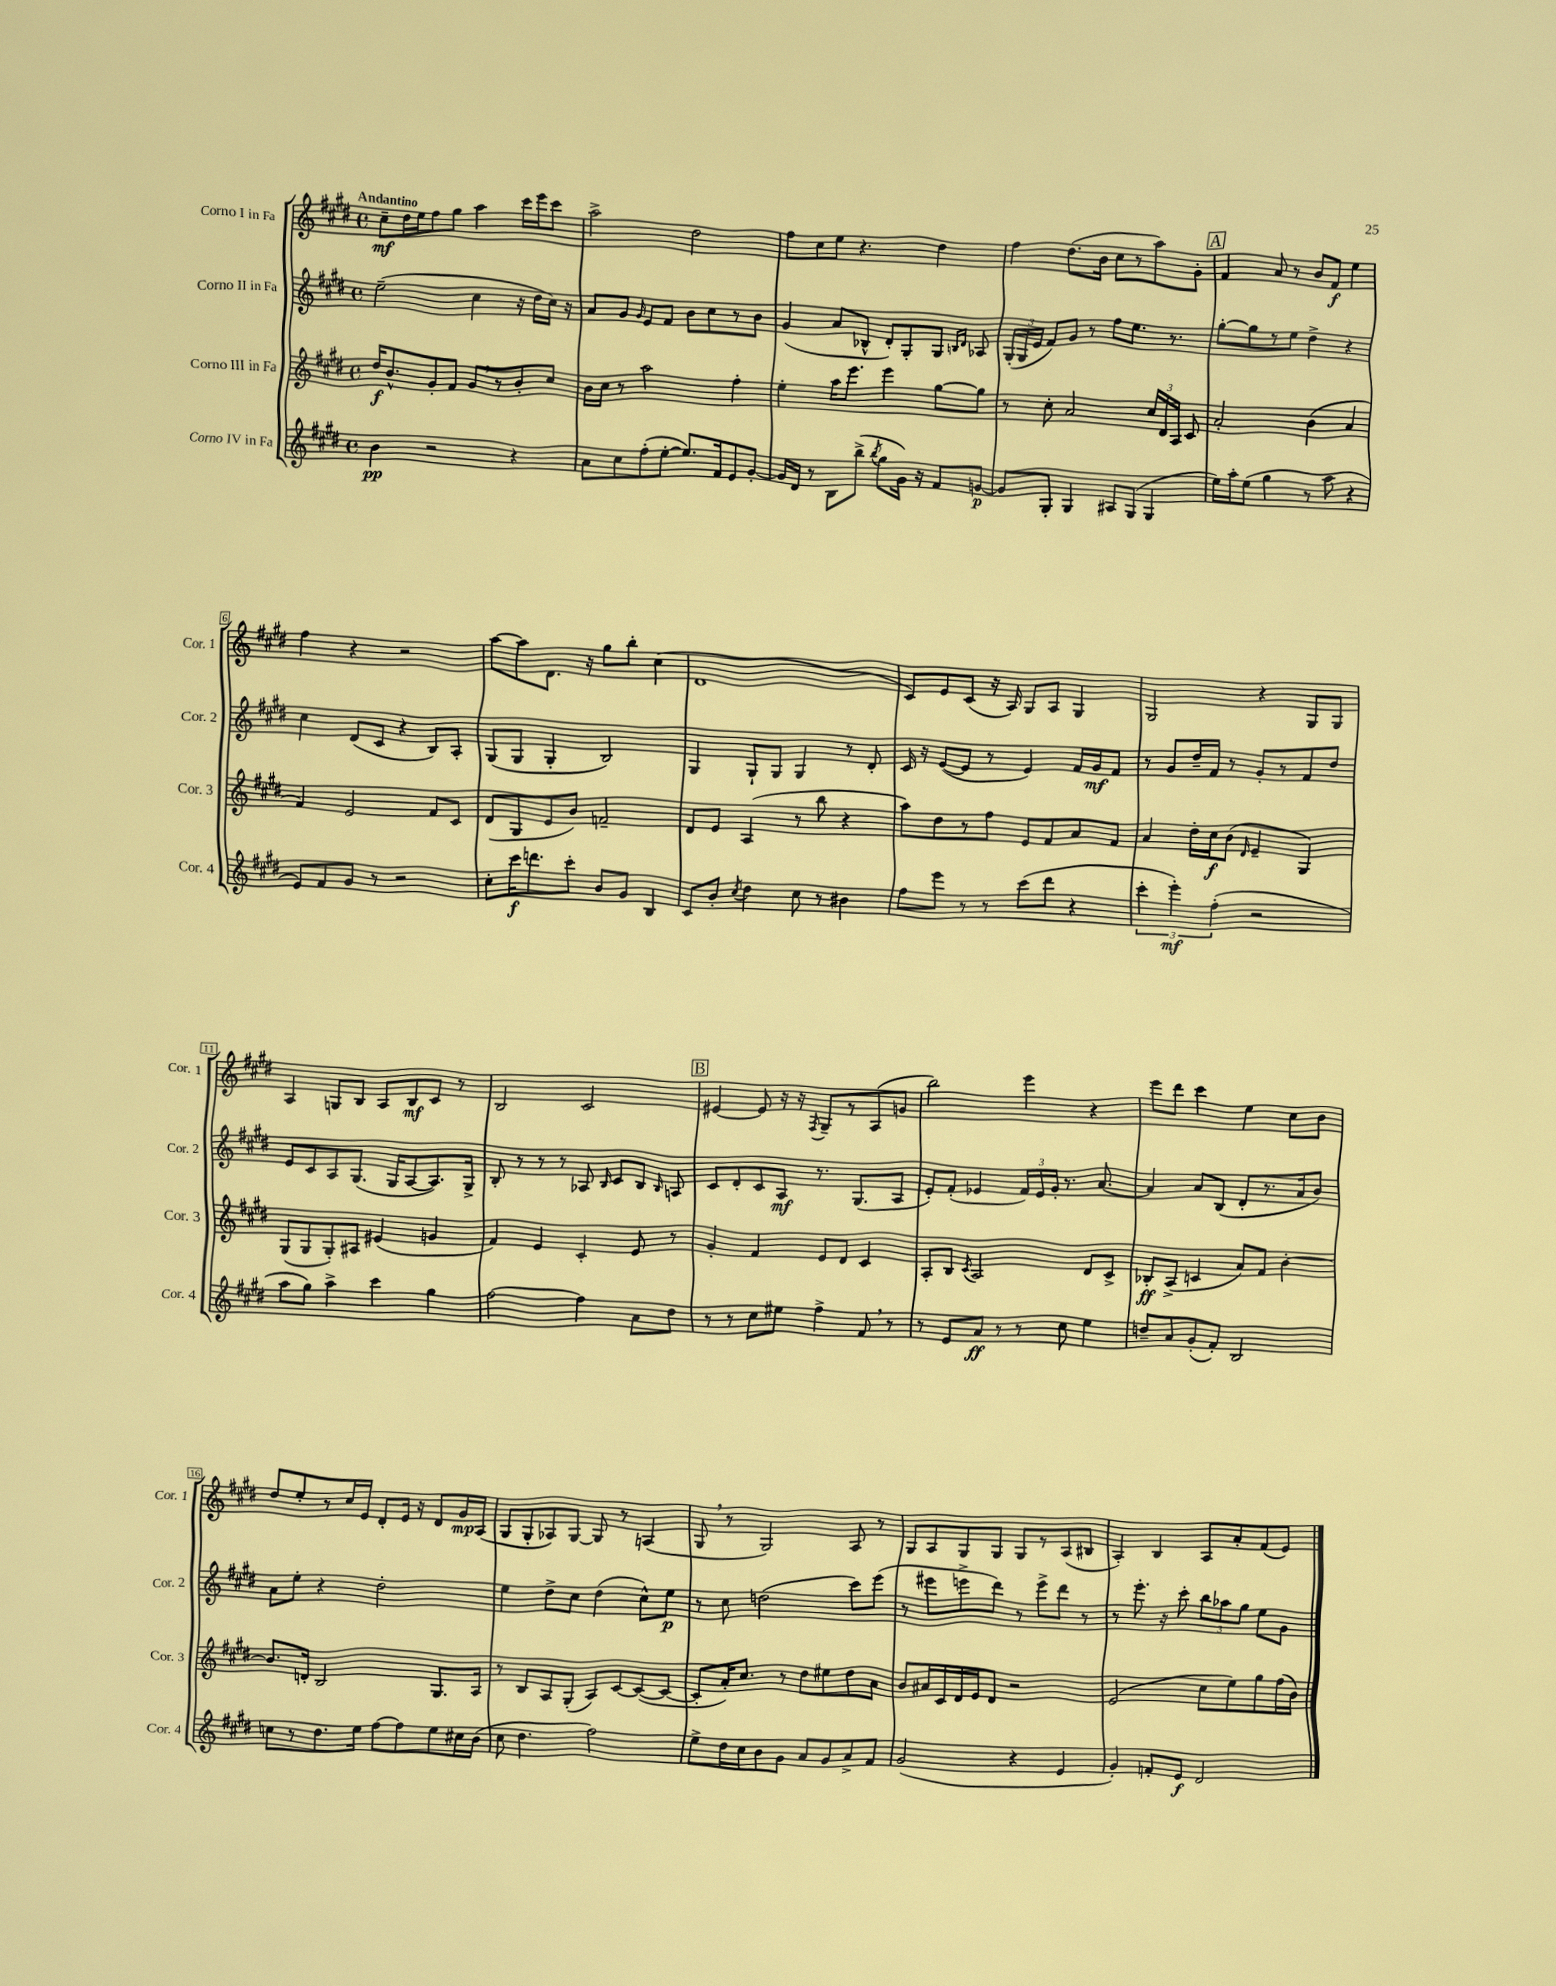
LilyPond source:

<<
\new StaffGroup <<
\new Staff = "s0" \with { instrumentName = "Corno I in Fa" shortInstrumentName = "Cor. 1" } {
    \clef treble \key e \major \defaultTimeSignature \time 4/4 \tempo "Andantino"
    \autoBeamOff cis''8[--\mf dis''16 e''16 fis''8 gis''8] a''4 cis'''16[ e'''16 cis'''8] |
    a''2-> dis''2 |
    fis''8[ cis''8 e''8] r4. dis''4 |
    fis''4 dis''8.[( b'16] cis''8[ r8 a''8) gis'8]-. |
    \mark \markup { \box "A" } fis'4 a'8 r8 b'8[ fis'8]\f e''4 |
    fis''4 r4 r2 |
    a''8[~ a''8 dis'8.] r16 gis''8[ b''8]-. cis''4( |
    dis'1 |
    cis'8[) e'8 cis'8]( r16 a16) gis8[ a8] gis4 |
    gis2 r4 gis8[ gis8] |
    a4 g8[ b8] a8[ b8\mf cis'8] r8 |
    b2 cis'2 |
    \mark \markup { \box "B" } eis'4~ eis'8 r16 r16 \acciaccatura { fis8 } gis8[-- r8 a8( g'8] |
    b''2) e'''4 r4 |
    e'''8[ dis'''8] cis'''4 e''4 cis''8[ b'8] |
    dis''8[ e''8-. r8 cis''16 e'16] dis'8[-. e'16] r16 dis'8[ gis'16\mp a16]( |
    gis8[ gis8-. aes8) gis8]~ gis8 r8 a4( |
    gis8 \breathe r8 gis2) a8 r8 |
    gis8[ a8 gis8 gis8] gis8[ r8 a8( bis8] |
    a4-.) b4 a8[ a'8-. fis'8( e'8]) \bar "|." |
}
\new Staff = "s1" \with { instrumentName = "Corno II in Fa" shortInstrumentName = "Cor. 2" } {
    \clef treble \key e \major \defaultTimeSignature \time 4/4
    \autoBeamOff e''2--( cis''4 r16 dis''16[ cis''16]) r16 |
    a'8[ gis'8] \grace { gis'16 } e'8[ fis'8] b'8[ cis''8 r8 b'8] |
    gis'4( a'8[ bes8]-^ dis'8[-.) gis8-. gis8] \grace { b16[ dis'16] } aes8 |
    \tuplet 3/2 { gis16[-.( gis16 e'16] } fis'8[) gis'8] r8 fis''8[ e''8.] r8. |
    \mark \markup { \box "A" } gis''8[~-. gis''8 r8 e''8] dis''4-> r4 |
    cis''4 dis'8[( cis'8] r4 b8[) a8]-. |
    gis8[( gis8] gis4-. b2) |
    gis4 gis8[-! gis8] gis4 r8 dis'8-. |
    cis'16 r16 e'8[~( e'8] r8 e'4) fis'16[ gis'16\mf fis'8] |
    r8 gis'8[ dis''16-- fis'16] r8 gis'8[-. r8 fis'8 dis''8] |
    e'8[ cis'8 a8 gis8.]( gis16[ a8~ a8.) gis16]-> |
    b8-. r8 r8 r8 aes8 \grace { b16 } cis'8[ b8] \grace { b16 } a8 |
    \mark \markup { \box "B" } cis'8[ dis'8-. cis'8 a8]\mf r8. gis8.[( a8] |
    e'8[-.) fis'8]-.( ees'4 \tuplet 3/2 { fis'16[) ees'16 gis'16]-. } r8. a'8.~ |
    a'4 a'8[ b8]( dis'8[-. r8. a'16 b'8]) |
    a'8[ e''8]-. r4 dis''2-. |
    e''4 dis''8[-> cis''8] dis''4( cis''8[-^) e''8]\p |
    r8 cis''8 d''2( cis'''8[) e'''8]( |
    r8 eis'''8[ e'''8-> dis'''8]) r8 e'''8[-> dis'''8] r8 |
    r8 e'''8.-. r16 cis'''8-. \tuplet 3/2 { b''8[ aes''8 gis''8] } e''8[ gis'8] \bar "|." |
}
\new Staff = "s2" \with { instrumentName = "Corno III in Fa" shortInstrumentName = "Cor. 3" } {
    \clef treble \key e \major \defaultTimeSignature \time 4/4
    \autoBeamOff dis''16[\f b'8.-^ gis'8-. fis'8] gis'8[ \breathe r8 b'8-. cis''8] |
    b'16[ cis''16] r8 a''2 fis''4-. |
    e''4-. a''16[ e'''8.] e'''4 gis''8[~ gis''8] |
    r8 cis''8-. a'2 \tuplet 3/2 { cis''16[ dis'16 a16] } cis'8 |
    \mark \markup { \box "A" } a'2-. b'4( a'4 |
    fis'4) e'2 fis'8[ cis'8] |
    dis'8[( gis8 e'8 b'8]) f'2-- |
    dis'8[ e'8] a4( r8 b''8 r4 |
    a''8[) dis''8 r8 fis''8] e'8[ fis'8 a'8 fis'8] |
    a'4 dis''16[-. cis''16\f b'8]( \grace { dis'16 } e'4-- gis4) |
    gis8[( gis8 gis8-.) ais8] eis'4( g'4 |
    fis'4) e'4 cis'4-. e'8 r8 |
    \mark \markup { \box "B" } gis'4-. fis'4 e'8[ dis'8] cis'4 |
    a8[-. b8] \acciaccatura { cis'8 } a2 dis'8[ cis'8]-> |
    bes8[-.\ff a8]->( c'4 a'8[) fis'8] b'4~-. |
    b'8.[ d'16]-. b2 gis8.[ a16] |
    r8 b8[ a8 gis8]-.( a8[) cis'8~ cis'8~( cis'8]~ |
    cis'8[-. a'16-.) cis''8.] r8 dis''8[ eis''8 dis''8 a'8] |
    b'8[ ais'16 cis'16 dis'16 e'16 dis'8] r2 |
    e'2( cis''8[ e''8) gis''8 fis''16( b'16]) \bar "|." |
}
\new Staff = "s3" \with { instrumentName = "Corno IV in Fa" shortInstrumentName = "Cor. 4" } {
    \clef treble \key e \major \defaultTimeSignature \time 4/4
    \autoBeamOff b'4\pp r2 r4 |
    a'8[ cis''8 fis''8-.( e''8]~-. e''8.[) fis'16 e'8 gis'8]~-. |
    gis'16[ dis'16] r8 b8[ b''8]->( \acciaccatura { b''8 } gis''8[ gis'16]) r16 fis'8[ g'8]~\p |
    g'8[ gis8]-. gis4 ais8[ gis8]( gis4 |
    \mark \markup { \box "A" } e''16[) a''16-. e''8]( gis''4 r8 a''8 r4 |
    e'8[) fis'8 gis'8] r8 r2 |
    cis''8[-. cis'''16\f d'''8. cis'''8]-. b'8[ gis'8] b4 |
    cis'8[ b'8]-. \acciaccatura { cis''8 } dis''4 cis''8 r8 bis'4 |
    fis''8[ e'''8] r8 r8 cis'''8[( dis'''8] r4 |
    \tuplet 3/2 { cis'''4-. e'''4-.\mf) fis''4-.( } r2 |
    a''8[ gis''8]) a''4-> cis'''4 gis''4 |
    fis''2~ fis''4 a'8[ dis''8] |
    \mark \markup { \box "B" } r8 r8 cis''8[ eis''8] fis''4-> fis'8 \breathe r8 |
    r8 e'8[ a'8]\ff r8 r8 cis''8 e''4 |
    d''8[-- a'8 gis'8-.( fis'8]-.) b2 |
    c''8[ r8 dis''8. e''16] fis''8[~ fis''8 e''8 cis''16 b'16]( |
    cis''8 dis''4. fis''2) |
    e''8[-> dis''16 cis''16 b'8 gis'8] a'8[ gis'8 a'8-> fis'8] |
    gis'2( r4 e'4 |
    gis'4-.) f'8[-. e'8]\f dis'2 \bar "|." |
}
>>
>>
\layout { \context { \Score \override BarNumber.stencil = #(make-stencil-boxer 0.1 0.3 ly:text-interface::print) } }
